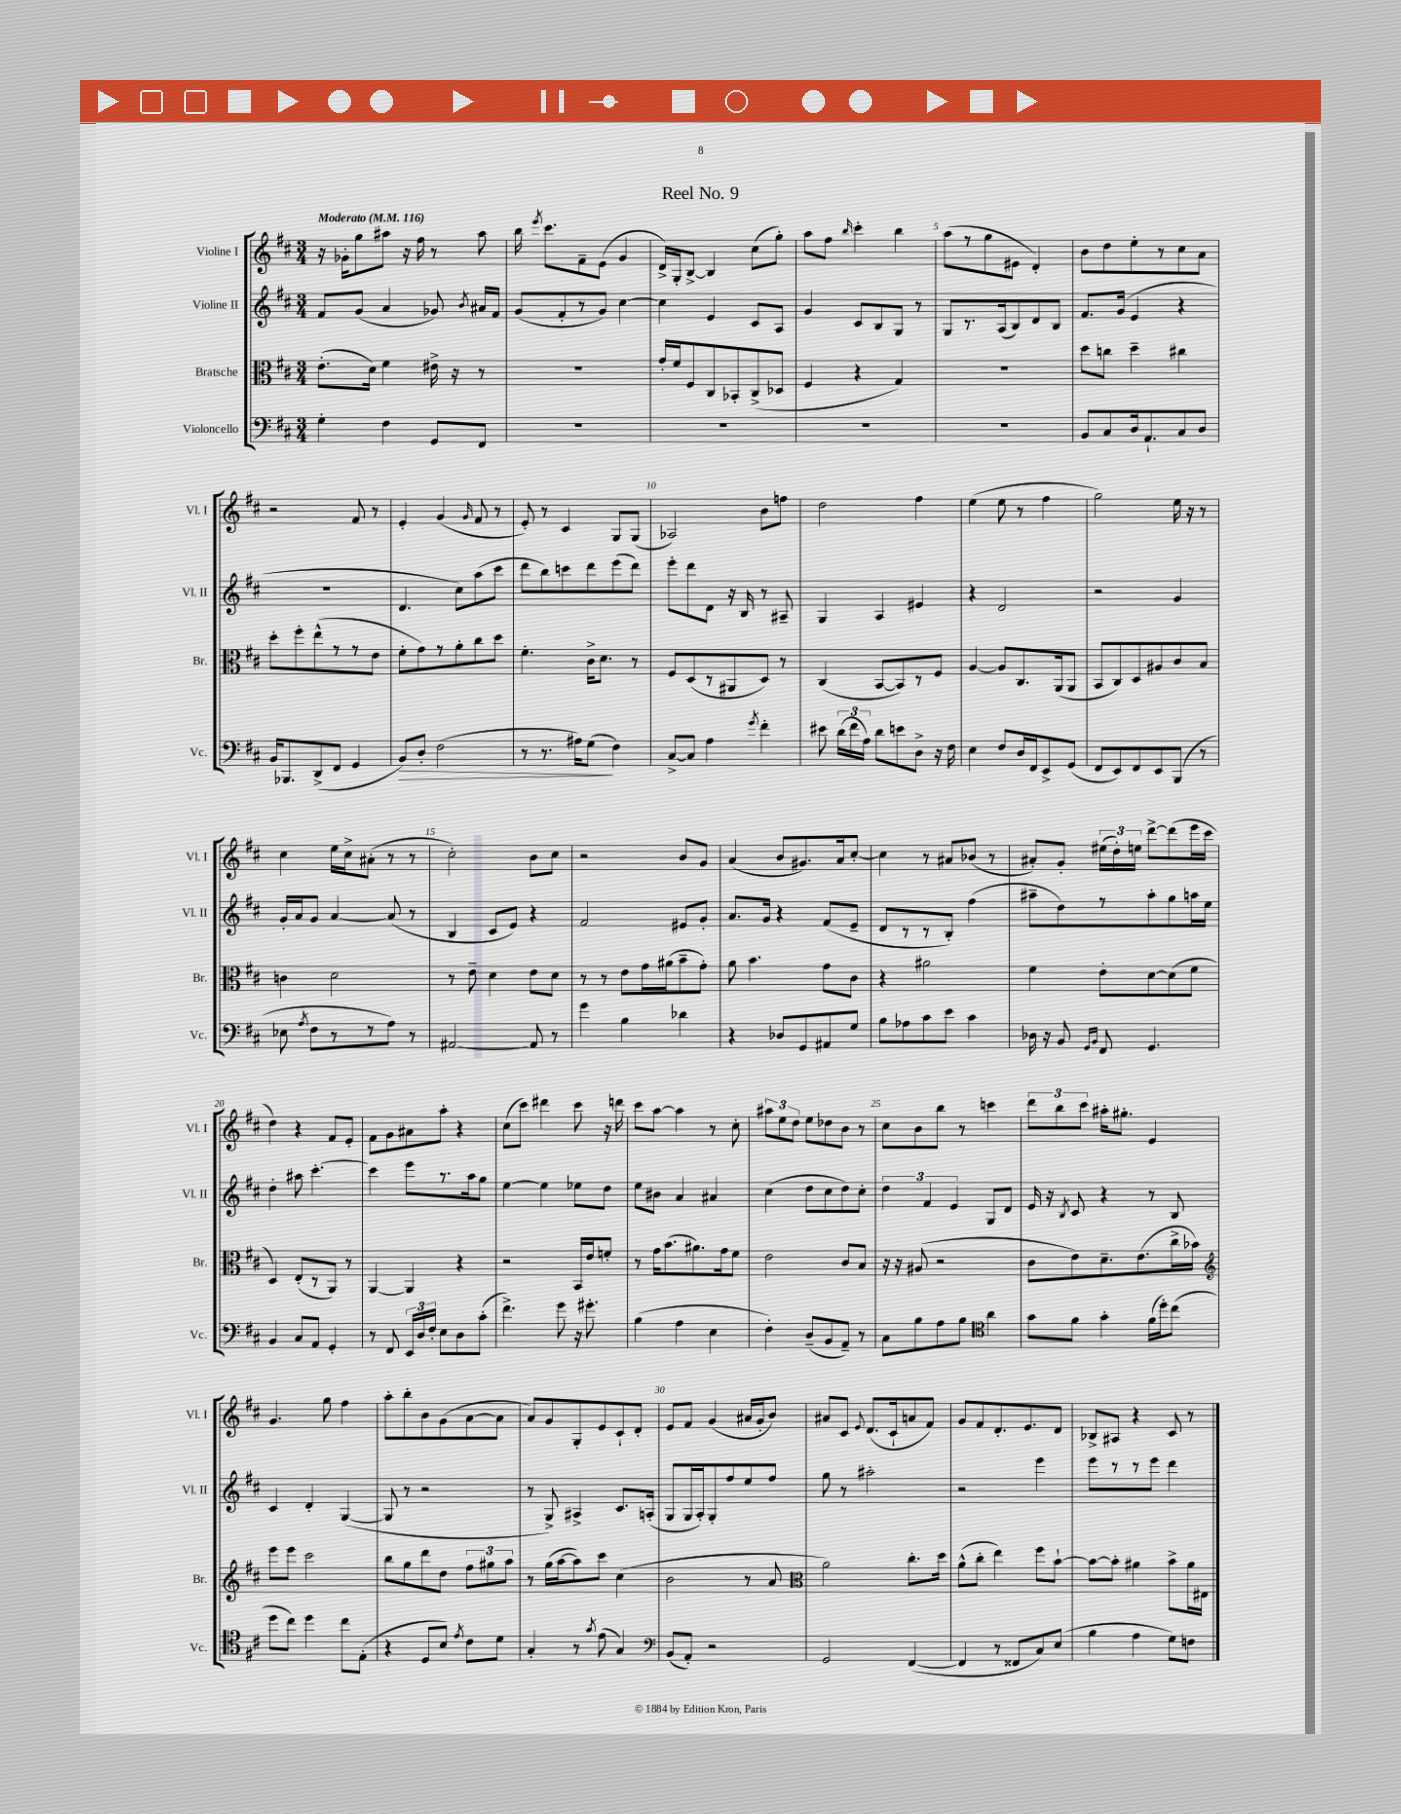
\header { title = "Reel No. 9" }
<<
\new StaffGroup <<
\new Staff = "s0" \with { instrumentName = "Violine I" shortInstrumentName = "Vl. I" } {
    \clef treble \key d \major \numericTimeSignature \time 3/4 \tempo "Moderato" 4 = 116
    \autoBeamOff r16 ges'16[-. g''8 ais''8] r16 fis''16 r8 ais''8 |
    b''16 \acciaccatura { e'''8 } cis'''8.[ fis'8-- e'8]( g'4 |
    d'16[->) g16-. b8]~-> b4 cis''8[( g''8]-.) |
    a''8[ fis''8] \grace { b''16 } cis'''4-. b''4 |
    a''8[( r8 g''8 eis'8] d'4-.) |
    b'8[ d''8 e''8-. r8 cis''8 a'8] |
    r2 fis'8 r8 |
    e'4-. g'4( \grace { g'16 } fis'8 r8 |
    e'8-.) r8 cis'4 g8[ g8]( |
    aes2) b'8[ f''8] |
    d''2 fis''4 |
    e''4( e''8 r8 fis''4 |
    g''2) e''16 r16 r8 |
    cis''4 e''16[ cis''16-> ais'8]-.( r8 r8 |
    cis''2-.) b'8[ cis''8] |
    r2 b'8[ g'8] |
    a'4( b'8[ gis'8.) a'16 cis''8]~-. |
    cis''4 r8 ais'8[ bes'8]( r8 |
    ais'8[-.) g'8]-. \tuplet 3/2 { eis''16[( d''16-.) e''16] } d'''8[~-> d'''8( e'''16 cis'''16] |
    d''4) r4 fis'8[ e'8]-. |
    fis'8[ g'8 ais'8 a''8]-. r4 |
    cis''8[( cis'''8]) dis'''4 cis'''8 r16 d'''16 |
    cis'''8[ a''8]~ a''4 r8 cis''8-. |
    \tuplet 3/2 { ais''8[ e''8 d''8] } e''8[ des''8 b'8] r8 |
    cis''8[ b'8 b''8] r8 c'''4 |
    \tuplet 3/2 { d'''8[ b''8 cis'''8] } ais''16[-. gis''8.]-. e'4 |
    g'4. g''8 fis''4 |
    a''8[-. b''8-. b'8 g'8( a'8~ a'8] |
    a'8[) g'8 g8-. e'8 cis'8-! d'8]-. |
    e'8[ fis'8] g'4( ais'16[ g'16-. b'8]) |
    ais'8[ cis'8] \appoggiatura { e'8 } d'8.[( cis'16-! a'8 fis'8]) |
    g'8[ fis'8 d'8.-. e'8. d'8] |
    bes8[-> ais8] r4 cis'8 r8 \bar "|." |
}
\new Staff = "s1" \with { instrumentName = "Violine II" shortInstrumentName = "Vl. II" } {
    \clef treble \key d \major \numericTimeSignature \time 3/4
    \autoBeamOff fis'8[ g'8]( a'4 ges'8) \acciaccatura { b'8 } ais'16[ fis'16] |
    g'8[( fis'8-. r8 g'8]) cis''4~ |
    cis''4 e'4 cis'8[ a8] |
    g'4 cis'8[ b8 g8] r8 |
    g8[ r8. a16( b8) d'8 b8] |
    fis'8.[ g'16]( e'4 r4 |
    R2. |
    d'4. cis''8[) a''8( cis'''8] |
    d'''8[ b''8) c'''8 d'''8 e'''8( d'''8]) |
    e'''8[-. d'''8 d'8] r16 b16 r8 ais8-- |
    g4 a4 eis'4 |
    r4 d'2 |
    r2 g'4 |
    g'16[-. a'16 g'8] a'4~ a'8( r8 |
    b4 cis'8[ e'8]) r4 |
    fis'2 eis'8[ g'8]-. |
    a'8.[ g'16] r4 fis'8[( e'8]-- |
    d'8[ r8 r8 b8]-.) fis''4( |
    ais''8[-- d''8) r8 ais''8-. g''8 a''16 e''16] |
    d''4-. ais''8 cis'''4.~-. |
    cis'''4 e'''8[ r8. a''16 g''8] |
    e''4~ e''4 ees''8[ d''8] |
    e''8[ bis'8] a'4 ais'4 |
    cis''4( d''8[ cis''8 d''8) cis''8]-. |
    \tuplet 3/2 { d''4 fis'4 e'4 } g8[ d'8] |
    e'16 r16 \acciaccatura { b8 } cis'8 r4 r8 b8 |
    cis'4 d'4-. g4~( |
    g8 r8 r2 |
    r8 g8->) ais4-> cis'8.[ a16]-.( |
    g8[ g16 a16-.) g8-. fis''8 e''8 fis''8] |
    g''8 r8 ais''2-. |
    r2 e'''4 |
    e'''8[ r8 r8 e'''8] d'''4 \bar "|." |
}
\new Staff = "s2" \with { instrumentName = "Bratsche" shortInstrumentName = "Br." } {
    \clef alto \key d \major \numericTimeSignature \time 3/4
    \autoBeamOff e'8.[-.( d'16]) fis'4 eis'16-> r16 r8 |
    R2. |
    g'16[-. fis'16 fis8 cis8 bes,8-. cis8->( des8] |
    fis4 r4 g4) |
    R2. |
    d''8[ c''8] d''4-- cis''4 |
    d''8[-. fis''8-. e''8-^( r8 r8 e'8] |
    fis'8[-. g'8) r8 a'8-. cis''8 d''8] |
    fis'4.-. cis'16[-> d'8.] r8 |
    fis8[ d8( r8 ais,8 d8]) r8 |
    cis4( b,8[~ b,8) r8 fis8] |
    a4~ a8[ cis8. a,16( a,8] |
    b,8[ cis8) d8 ais8 cis'8 b8] |
    c'4 d'2 |
    r8 e'8-- d'4 e'8[ d'8] |
    r8 r8 e'8[ g'16 ais'16( b'8-- g'8]-.) |
    a'8 b'4. g'8[ cis'8] |
    r4 ais'2 |
    fis'4 e'8[-. d'8~ d'8( fis'8] |
    d4) e8[-.( r8 a,8]) r8 |
    a,4~ a,4 r4 |
    r2 b,16[ e'16 f'8]-. |
    r8 g'16[ b'8.( ais'8.) g'16 fis'8] |
    e'2 cis'8[ b8] |
    r16 r16 ais8( r2 |
    cis'8[ e'8) d'8.-- e'8.( cis''16-> bes'16]) |
    \clef treble e'''8[ e'''8] cis'''2 |
    b''8[ g''8 d'''8 d''8] \tuplet 3/2 { fis''8[ gis''8 a''8] } |
    r8 g''16[( a''16~ a''8) cis'''8] cis''4( |
    b'2 r8 a'8 |
    \clef alto a'2) cis''8.[-. d''16] |
    a'8[-^( cis''8]-. e''4) fis''8[ b'8]~-! |
    b'8[~ b'8]-. ais'4 b'8[-> ais'16 eis16] \bar "|." |
}
\new Staff = "s3" \with { instrumentName = "Violoncello" shortInstrumentName = "Vc." } {
    \clef bass \key d \major \numericTimeSignature \time 3/4
    \autoBeamOff g4-. fis4 g,8[ fis,8] |
    R2. |
    R2. |
    R2. |
    R2. |
    b,8[ cis8 d16 a,8.-! cis8 d8] |
    b,16[ bes,,8. d,8->( fis,8] g,4 |
    b,8[\>) d8]-. fis2( |
    r8 r8. ais16[) g8]\!( fis4) |
    cis8[~-> cis8] a4 \acciaccatura { g'8 } fis'4-. |
    eis'8 \tuplet 3/2 { d'16[( fis'16 a16]) } d'8[ e'8 d8]-> r16 fis16 |
    e4 fis8[ d16 fis,16 e,8-> g,8]( |
    fis,8[ e,8) fis,8 e,8 b,,8]( r8 |
    ees8 \acciaccatura { a8 } fis8[ r8 r8 a8]) r8 |
    ais,2~ ais,8 r8 |
    g'4 b4 des'4 |
    r4 des8[ g,8 ais,8 g8] |
    b8[ aes8 cis'8 e'8] cis'4 |
    des16 r16 b,8 \grace { g,16[ b,16] } fis,8 g,4. |
    b,4 cis8[ a,8] g,4-. |
    r8 fis,8 \tuplet 3/2 { e,16[ d16 fis16]-. } e8[ d8 cis'8]-.( |
    fis'4.->) g'8 r16 gis'8.-. |
    b4( a4 e4 |
    fis4-.) d8[--( b,8 a,8]--) r8 |
    cis8[ b8 a8 b8] \clef tenor a'4 |
    g'8[ fis'8] g'4-. fis'16[( d''16-.) cis''8]( |
    d''8[ cis''8]) d''4 cis''8[ e8]-.( |
    r4 d8[ b8]) \acciaccatura { e'8 } cis'8[ d'8] |
    g4-. r8 \acciaccatura { g'8 } e'8( g4) |
    \clef bass b,8[( a,8]-.) r2 |
    g,2 fis,4~( |
    fis,4 r8 fisis,8[ cis8) e8]( |
    b4 a4 g8[) f8] \bar "|." |
}
>>
>>
\layout { \context { \Score \override BarNumber.break-visibility = ##(#f #t #t) barNumberVisibility = #(every-nth-bar-number-visible 5) } }
